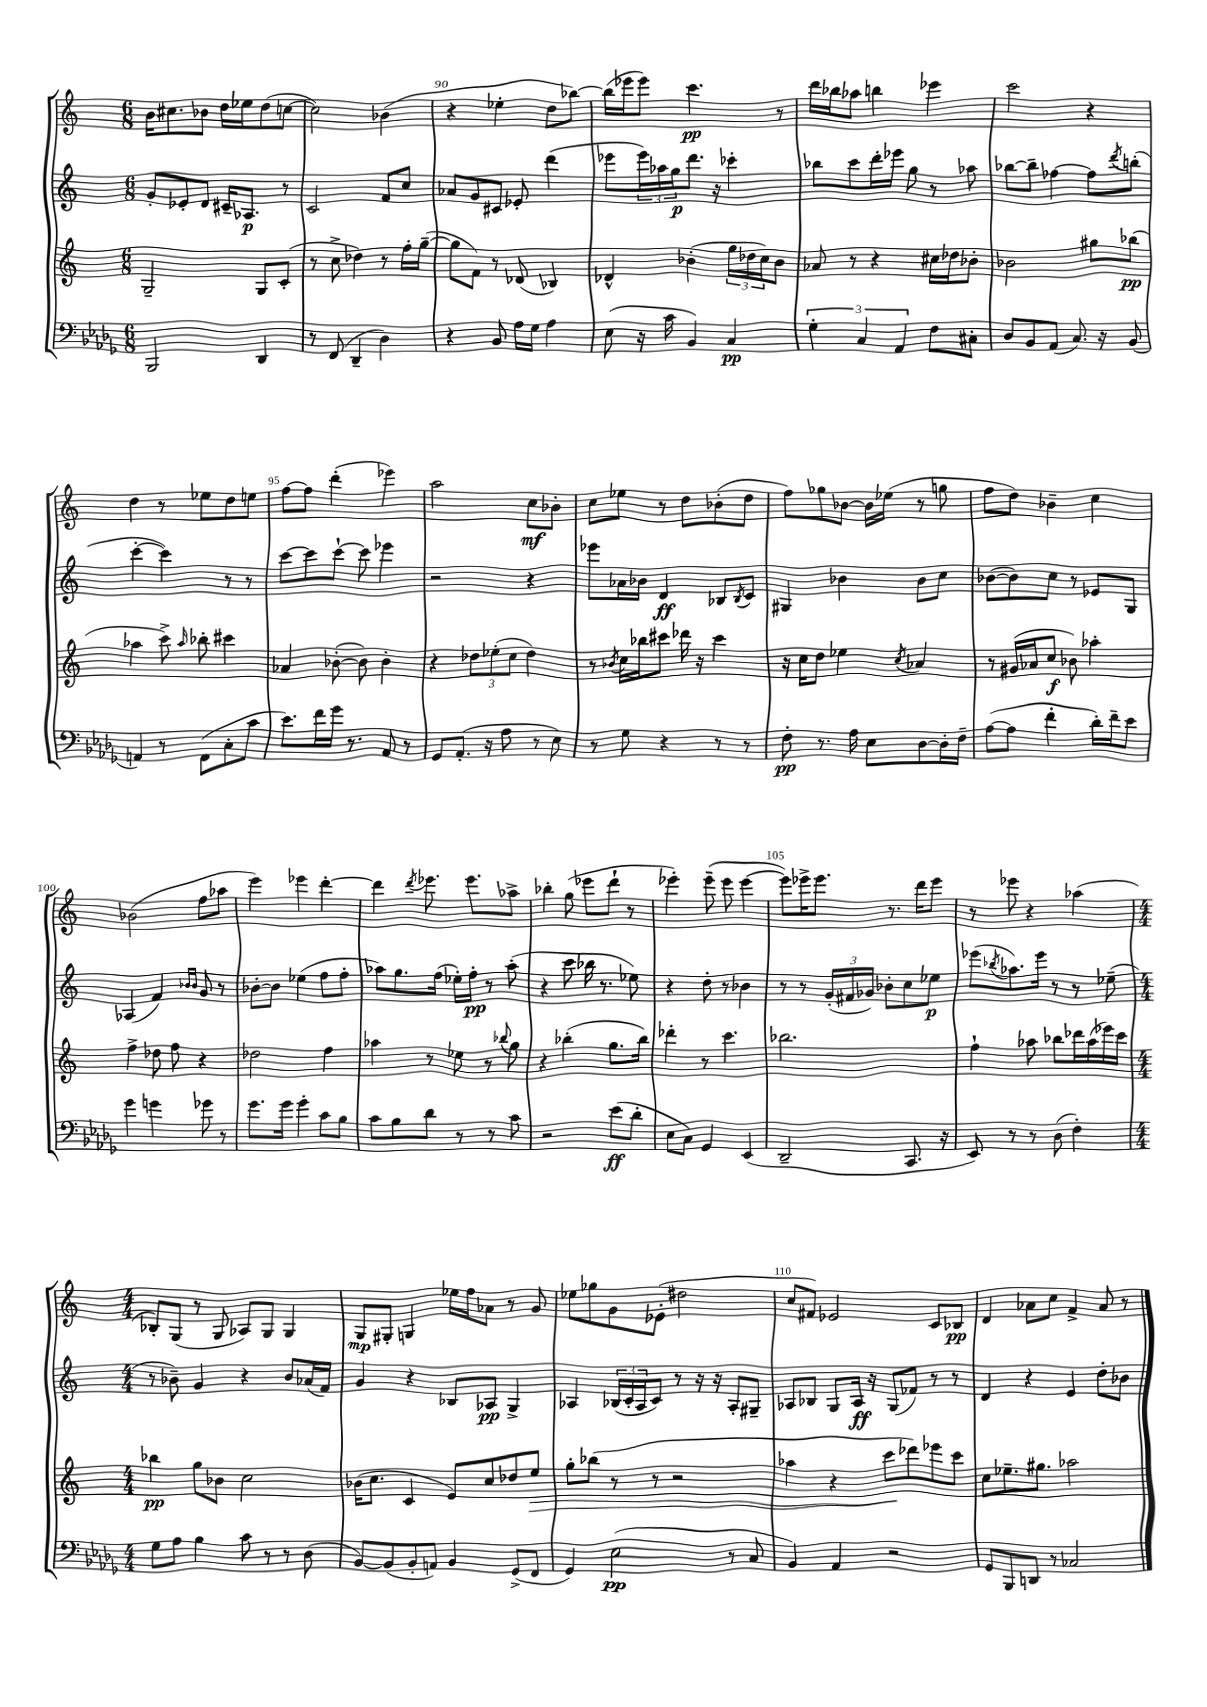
<<
\new StaffGroup <<
\new Staff = "s0" {
    \clef treble \key c \major \numericTimeSignature \time 6/8
    b'16 cis''8. bes'8 d''16 ees''16 d''8( c''8~ |
    c''2) bes'4( |
    r4 ees''4-. d''8 bes''8~) |
    bes''16( ees'''16 ees'''8) c'''4.\pp r8 |
    d'''16 bes''16 aes''8 b''4 ees'''4 |
    c'''2 r4 |
    d''4 r8 ees''8 d''8 e''8 |
    f''8~ f''8 d'''4-.( ees'''4) |
    a''2 c''8\mf bes'8-. |
    c''8 ees''8 r8 d''8 bes'8-.( d''8 |
    f''8) ges''8 bes'8~ bes'16 ees''16( r8 g''8 |
    f''8 d''8) bes'4-- c''4 |
    bes'2( f''8 aes''8 |
    e'''4) ees'''4 d'''4~-. |
    d'''4 \acciaccatura { d'''8 } ees'''8. ees'''8. aes''8-> |
    bes''4-. g''8( ees'''8 d'''8-! r8 |
    ees'''4-.) ees'''8--( ees'''8 ees'''4~ |
    ees'''8) ees'''16-> ees'''8. r8. d'''16 ees'''8 |
    r8 ees'''8 r4 aes''4( |
    \numericTimeSignature \time 4/4 bes8-.) g8( r8 g8 aes8) g8 g4 |
    g8\mp gis8-. g4 ees''16 f''16 aes'8 r8 g'8 |
    ees''8 ges''8 g'8 ees'8-.( dis''2 |
    c''8 fis'8) ees'2 c'8 bes8\pp |
    d'4 aes'8 c''8 f'4-> aes'8 r8 \bar "|." |
}
\new Staff = "s1" {
    \clef treble \key c \major \numericTimeSignature \time 6/8
    g'8-. ees'8-. d'8 cis'16-- aes8.\p r8 |
    c'2 f'8 c''8 |
    aes'8 g'8 cis'8 ees'8-. d'''4( |
    ees'''8 \tuplet 3/2 { ees'''16) aes''16 g''16\p } d'''8. r16 ces'''4-. |
    bes''8 c'''8 d'''16-. ees'''16 g''8 r8 aes''8 |
    bes''8~ bes''8-- fes''4~ fes''8 \acciaccatura { d'''8 } b''8-.( |
    c'''4~-. c'''4) r8 r8 |
    c'''8~ c'''8 c'''8~-! c'''8 ees'''4 |
    r2 r4 |
    ees'''8 aes'16 bes'16 d'4\ff bes8 \acciaccatura { bes8 } c'8 |
    gis4 bes'4 bes'8 c''8 |
    bes'8~( bes'8) c''8 r8 ees'8 g8 |
    aes4( f'4) \grace { bes'16 bes'16 } g'8 r8 |
    bes'8~-. bes'8 ees''4( f''8 f''8-. |
    aes''8) g''8. f''16( ees''16-.) f''16-.\pp r8 aes''8-.( |
    r4 c'''8 bes''16 r8. ees''8) |
    r4 d''8-. r8 bes'4 |
    r8 r8 \tuplet 3/2 { g'16-.( fis'16 ges'16) } bes'8-. c''8 ees''8\p |
    ees'''8( \acciaccatura { bes''8 } aes''8.) ees'''16 r8 r8 ees''8--( |
    \numericTimeSignature \time 4/4 r8 bes'8--) g'4 r4 bes'8 aes'16( f'16) |
    g'4 r4 bes8 aes8\pp g4-> |
    aes4 \tuplet 3/2 { bes16( c'16-. aes16 } c'8) r8 r16 r16 aes8-. gis8-- |
    aes8 bes8 g8 aes16\ff r16 g8( fes'8) r8 r8 |
    d'4 r4 e'4 d''8-. bes'8 \bar "|." |
}
\new Staff = "s2" {
    \clef treble \key c \major \numericTimeSignature \time 6/8
    g2-- g8 c'8-.( |
    r8 c''8-> des''4) r8 f''16-. g''16~--( |
    g''8 f'8) r8 des'8( bes4) |
    des'4-^ bes'4-.( \tuplet 3/2 { g''16 des''16 c''16) } bes'8 |
    aes'8 r8 r4 cis''16 des''16 bes'8-. |
    bes'2 gis''8 bes''8\pp( |
    aes''4 c'''8->) \grace { aes''16 } bes''8-. cis'''4 |
    aes'4 bes'8~-.( bes'8) bes'4-. |
    r4 \tuplet 3/2 { des''8 ees''8-.( c''8 } des''4) |
    r8 \acciaccatura { bes'8 } c''16 bes''16 cis'''8 des'''16 r16 cis'''4 |
    r16 c''16 d''8 ees''4 \acciaccatura { c''8 } aes'4 |
    r8 gis'16( aes'16 c''8\f bes'8) aes''4-. |
    f''4-> des''8 f''8 r4 |
    des''2 f''4 |
    aes''4 r8 ees''8 r8 \appoggiatura { bes''8 } g''8 |
    r4 bes''4-.( g''8. bes''16) |
    des'''4-. r8 c'''4. |
    bes''2. |
    f''4-! aes''8 bes''8 des'''16 aes''16( ees'''16) c'''16 |
    \numericTimeSignature \time 4/4 bes''4\pp g''8 bes'8 c''2 |
    bes'16( c''8. c'4 e'8) c''8 des''8 e''8\> |
    g''8-. bes''8( r8 r8 r2 |
    aes''4 r4 c'''8\! des'''8) ees'''8 c'''8 |
    c''8 ees''8.-- gis''8. aes''2 \bar "|." |
}
\new Staff = "s3" {
    \clef bass \key des \major \numericTimeSignature \time 6/8
    bes,,2 des,4 |
    r8 f,8( des,4-- des4) |
    r4 bes,8 aes16 ges16 aes4 |
    ees8( r16 c'16 bes,4) c4\pp |
    \tuplet 3/2 { ges4-. c4 aes,4 } f8 cis8-. |
    des8 bes,8 aes,8( c8.) r16 bes,8( |
    a,4) r8 f,8( c8-. c'8 |
    ees'8.) f'16 ges'16 r8. aes,8 r8 |
    ges,8 aes,8.-.( r16 aes8 r8 ees8) |
    r8 ges8 r4 r8 r8 |
    f8-.\pp r8. aes16 ees8 des8~ des16-. f16-- |
    aes8~( aes8 f'4-. des'16-.) f'16-- ees'8 |
    ges'4 g'4 ges'8 r8 |
    ges'8. ges'16 ges'4-. c'8 bes8 |
    c'8 bes8 des'8 r8 r8 c'8 |
    r2 ees'8\ff( des'8-. |
    ees8 c8) ges,4 ees,4( |
    des,2-- c,8. r16 |
    ees,8) r8 r8 des8( f4-.) |
    \numericTimeSignature \time 4/4 ges8 aes8 bes4 c'8 r8 r8 des8( |
    bes,8~) bes,8( bes,8-. a,8) bes,4 ges,8->( f,8 |
    ges,4) ees2\pp( r8 c8 |
    bes,4) aes,4 r2 |
    ges,8 bes,,8 d,8 r8 ces2 \bar "|." |
}
>>
>>
\layout { \context { \Score currentBarNumber = #88 \override BarNumber.break-visibility = ##(#f #t #t) barNumberVisibility = #(every-nth-bar-number-visible 5) } }
